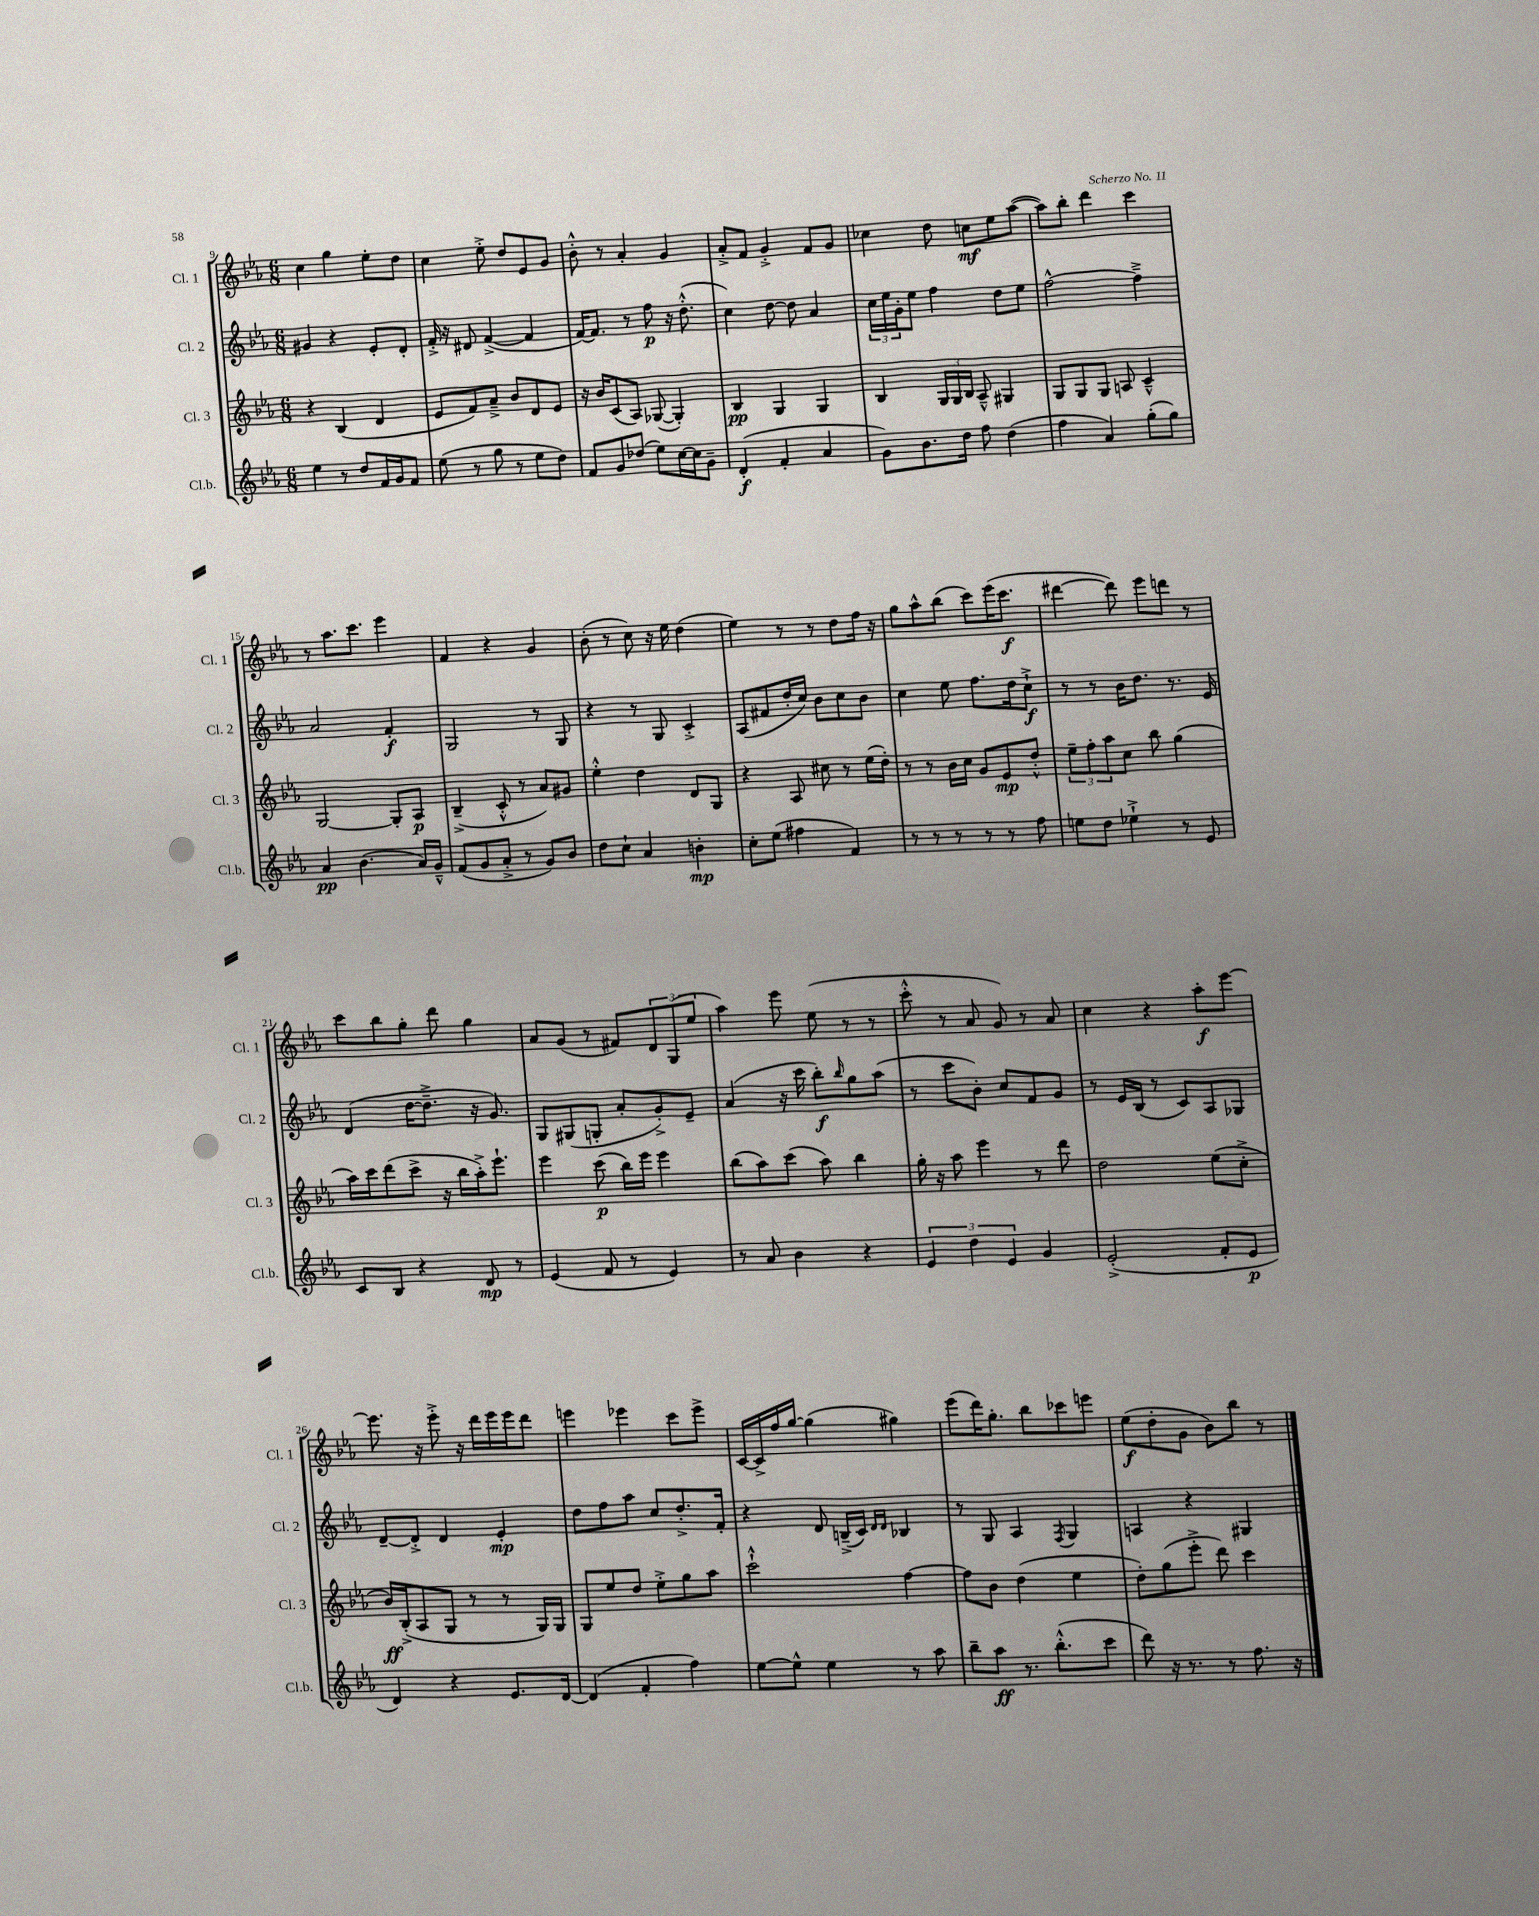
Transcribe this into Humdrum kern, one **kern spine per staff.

**kern	**dynam	**kern	**dynam	**kern	**dynam	**kern	**dynam
*part4	*part4	*part3	*part3	*part2	*part2	*part1	*part1
*staff4	*staff4	*staff3	*staff3	*staff2	*staff2	*staff1	*staff1
*I"Cl.b.	*	*I"Cl. 3	*	*I"Cl. 2	*	*I"Cl. 1	*
*I'Cl.b.	*	*I'Cl. 3	*	*I'Cl. 2	*	*I'Cl. 1	*
*clefG2	*	*clefG2	*	*clefG2	*	*clefG2	*
*k[b-e-a-]	*	*k[b-e-a-]	*	*k[b-e-a-]	*	*k[b-e-a-]	*
*M6/8	*	*M6/8	*	*M6/8	*	*M6/8	*
=9	=9	=9	=9	=9	=9	=9	=9
4ee-\	.	4r	.	4g#X/	.	4cc\	.
8r	.	(4B-/	.	4r	.	4gg\	.
8dd/L	.	.	.	.	.	.	.
16f/L	.	4d/	.	8e-'/L	.	8ee-'\L	.
16g/J	.	.	.	.	.	.	.
8f/J	.	.	.	8d'/J	.	8dd\J	.
=10	=10	=10	=10	=10	=10	=10	=10
(8ee-\	.	8e-/L	.	16f'^/	.	4cc\	.
.	.	.	.	16r	.	.	.
8r	.	8f/)	.	8d#X/	.	.	.
8gg\	.	8a-~^/J	.	([4f^/	.	8ee-'^\	.
8r	.	8b-/L	.	.	.	8dd/L	.
8ee-\L	.	8d/	.	4f/]	.	8e-/	.
8dd\J)	.	8e-/J	.	.	.	8g/J	.
=11	=11	=11	=11	=11	=11	=11	=11
8f/L	.	16r	.	[16f/KL)	.	8b-'^^\	.
.	.	16b-/KL	.	8.f/J]	.	.	.
8g/	.	(8c/	.	.	.	8r	.
(8dd-X/J	.	8A-/J)	.	8r	.	4a-'/	.
8ee-\L)	.	([8G-X/	.	8ff\	p	.	.
[16cc\L	.	4G-'/])	.	16r	.	4g/	.
16cc\J]	.	.	.	(8.dd'^^\	.	.	.
8g~\J	.	.	.	.	.	.	.
=12	=12	=12	=12	=12	=12	=12	=12
(4d'/	f	4B-/	pp	4cc\)	.	8a-'^/L	.
.	.	.	.	.	.	8f/J	.
4f'/	.	4G/	.	[8dd\	.	4g'^/	.
.	.	.	.	8dd\]	.	.	.
4a-/	.	4G/	.	4a-/	.	8f/L	.
.	.	.	.	.	.	8g/J	.
=13	=13	=13	=13	=13	=13	=13	=13
8g\L)	.	4B-/	.	24cc\LL	.	4cc-X\	.
.	.	.	.	24ee-\	.	.	.
.	.	.	.	24g'\J	.	.	.
8.b-\	.	.	.	8ee-\J	.	.	.
.	.	24G/LL	.	4ff\	.	8dd\	.
.	.	24G/	.	.	.	.	.
16dd\Jk	.	.	.	.	.	.	.
.	.	24B-/JJ	.	.	.	.	.
8ff\	.	8A-~^^/	.	.	.	8ccn\L	mf
(4dd\	.	4G#X/	.	8dd\L	.	8ee-\	.
.	.	.	.	8ee-\J	.	([8aa-\J	.
=14	=14	=14	=14	=14	=14	=14	=14
4ff\	.	8G/L	.	[2ff^^\	.	8aa-\L])	.
.	.	8G/	.	.	.	8bb-'\J	.
4a-/)	.	8G/J	.	.	.	4ddd\	.
.	.	8An/	.	.	.	.	.
(8gg'\L	.	4c~^^/	.	4ff~^\]	.	4ccc\	.
8gg\J)	.	.	.	.	.	.	.
!!LO:LB:g=z
=15	=15	=15	=15	=15	=15	=15	=15
4a-/	pp	[2G/	.	2a-/	.	8r	.
.	.	.	.	.	.	8.aa-\L	.
(4.b-\	.	.	.	.	.	.	.
.	.	.	.	.	.	8.ccc\J	.
.	.	8G'/L]	.	4f'/	f	4eee-\	.
16a-/LL)	.	8A-/J	p	.	.	.	.
16g~^^/JJ	.	.	.	.	.	.	.
=16	=16	=16	=16	=16	=16	=16	=16
(8f/L	.	(4B-~^/	.	2G/	.	4f/	.
8g/	.	.	.	.	.	.	.
8a-'^/J	.	8c'^^/	.	.	.	4r	.
8r	.	8r	.	.	.	.	.
8g/L)	.	8a-/L)	.	8r	.	4g/	.
8b-/J	.	8g#X/J	.	8G/	.	.	.
=17	=17	=17	=17	=17	=17	=17	=17
8dd\L	.	4ee-'^^\	.	4r	.	(8b-'\	.
8cc`\J	.	.	.	.	.	8r	.
4a-/	.	4dd\	.	8r	.	8cc\)	.
.	.	.	.	8G/	.	16r	.
.	.	.	.	.	.	16ee-\	.
4bn'\	mp	8d/L	.	4c'^/	.	(4dd\	.
.	.	8G/J	.	.	.	.	.
=18	=18	=18	=18	=18	=18	=18	=18
8cc'\L	.	4r	.	(8A-/L	.	4ee-\)	.
(8ee-\J	.	.	.	8f#X/	.	.	.
4ff#X\	.	8A-/	.	16dd'/L	.	8r	.
.	.	.	.	16cc/JJ)	.	.	.
.	.	8cc#X\	.	8b-\L	.	8r	.
4f/)	.	8r	.	8cc\	.	8dd\L	.
.	.	(16ee-\LL	.	8b-\J	.	16ff\Jk	.
.	.	16dd'\JJ)	.	.	.	16r	.
=19	=19	=19	=19	=19	=19	=19	=19
8r	.	8r	.	4cc\	.	8gg\L	.
8r	.	8r	.	.	.	8aa-^^\	.
8r	.	16b-\LL	.	8ee-\	.	(8bb-\J	.
.	.	16cc\JJ	.	.	.	.	.
8r	.	8g/L	.	8.ff\L	.	8ccc\L)	.
8r	.	8e-/	mp	.	.	(16eee-\K	.
.	.	.	.	16dd\k	.	8.ccc\J	f
8ff\	.	8dd'^^/J	.	8cc`^\J	f	.	.
=20	=20	=20	=20	=20	=20	=20	=20
8een\L	.	12ee-~\L	.	8r	.	[4ddd#X\	.
.	.	12ff'\	.	.	.	.	.
8dd\J	.	.	.	8r	.	.	.
.	.	12aa-\	.	.	.	.	.
4ee-X`^\	.	8cc\J	.	16b-\KL	.	8ddd#\])	.
.	.	.	.	8.dd\J	.	.	.
.	.	8bb-\	.	.	.	8eee-\L	.
8r	.	(4gg\	.	8.r	.	8dddn\J	.
8e-/	.	.	.	.	.	8r	.
.	.	.	.	16e-/	.	.	.
!!LO:LB:g=z
=21	=21	=21	=21	=21	=21	=21	=21
8c/L	.	16aa-\LL)	.	(4d/	.	8ccc\L	.
.	.	16ccc\J	.	.	.	.	.
8B-/J	.	(8ddd\	.	.	.	8bb-\	.
4r	.	8ccc^\J	.	[16dd\KL	.	8gg'\J	.
.	.	.	.	8.dd~^\J]	.	.	.
.	.	16r	.	.	.	8ddd\	.
.	.	16bb-\LL	.	.	.	.	.
8d/	mp	16aa-'^\J)	.	16r	.	4gg\	.
.	.	8.eee-`\J	.	8.g/)	.	.	.
8r	.	.	.	.	.	.	.
=22	=22	=22	=22	=22	=22	=22	=22
(4e-/	.	4eee-\	.	8G/L	.	8a-/L	.
.	.	.	.	(8G#X/	.	(8g/J	.
8f/	.	(8ccc\	p	8Gn'/J	.	8r	.
8r	.	16bb-\LL)	.	8a-'/L	.	8f#X/L)	.
.	.	16eee-\JJ	.	.	.	.	.
4e-/)	.	4eee-\	.	8g'^/)	.	12d/	.
.	.	.	.	.	.	(12G/	.
.	.	.	.	8e-~/J	.	.	.
.	.	.	.	.	.	12ee-/J	.
=23	=23	=23	=23	=23	=23	=23	=23
8r	.	(8bb-\L	.	(4a-/	.	4aa-\)	.
8a-/	.	8aa-\)	.	.	.	.	.
4b-\	.	(8ccc\J	.	16r	.	8eee-\	.
.	.	.	.	16ccc\	.	.	.
.	.	8aa-\)	.	8bb-'\L)	f	(8ee-\	.
.	.	.	.	16qqbb-/	.	.	.
4r	.	4bb-\	.	8gg\	.	8r	.
.	.	.	.	(8aa-\J	.	8r	.
=24	=24	=24	=24	=24	=24	=24	=24
6e-/	.	16gg'\	.	8r	.	8ccc'^^\	.
.	.	16r	.	.	.	.	.
.	.	8aa-\	.	8ccc\L	.	8r	.
6dd\	.	.	.	.	.	.	.
.	.	4eee-\	.	8b-'\J)	.	8a-/	.
6e-/	.	.	.	.	.	.	.
.	.	.	.	8cc/L	.	8g/)	.
4g/	.	8r	.	8f/	.	8r	.
.	.	8ddd\	.	8g/J	.	8a-/	.
=25	=25	=25	=25	=25	=25	=25	=25
(2e-'^/	.	2dd\	.	8r	.	4cc\	.
.	.	.	.	16e-/LL	.	.	.
.	.	.	.	(16B-/JJ	.	.	.
.	.	.	.	8r	.	4r	.
.	.	.	.	8c/L)	.	.	.
8f'/L	.	(8ee-\L	.	8A-/	.	8aa-'\L	f
8e-/J	p	8cc'^\J	.	8G-X/J	.	[8eee-\J	.
!!LO:LB:g=z
=26	=26	=26	=26	=26	=26	=26	=26
4d/)	.	16b-/LL)	ff	[8d~/L	.	8.eee-\]	.
.	.	(16B-'^/J	.	.	.	.	.
.	.	8A-/	.	8d'^/J]	.	.	.
.	.	.	.	.	.	16r	.
4r	.	8G/J	.	4d/	.	8eee-'^\	.
.	.	8r	.	.	.	16r	.
.	.	.	.	.	.	16ddd\LL	.
8.e-/L	.	8r	.	4e-'/	mp	16eee-\	.
.	.	.	.	.	.	16eee-\J	.
.	.	16G/LL)	.	.	.	8ddd\J	.
[16d/Jk	.	16G/JJ	.	.	.	.	.
=27	=27	=27	=27	=27	=27	=27	=27
(4d/]	.	8G/L	.	8dd\L	.	4eeen\	.
.	.	8ee-/	.	8ff\	.	.	.
4f'/	.	8dd/J	.	8aa-\J	.	4eee-X\	.
.	.	8ee-'^\L	.	8cc/L	.	.	.
4ff\)	.	8gg\	.	8.dd'^/	.	8ccc\L	.
.	.	8aa-\J	.	.	.	8eee-^\J	.
.	.	.	.	16f'/Jk	.	.	.
=28	=28	=28	=28	=28	=28	=28	=28
[8ee-\L	.	2ccc`^^\	.	4r	.	[16c/LL	.
.	.	.	.	.	.	16c^/]	.
8ee-^^\J]	.	.	.	.	.	16ff/	.
.	.	.	.	.	.	[16gg/JJ	.
4ee-\	.	.	.	8d/	.	(4gg\]	.
.	.	.	.	(16Bn~^/LL	.	.	.
.	.	.	.	16c/JJ)	.	.	.
.	.	.	.	16qqd/LL	.	.	.
.	.	.	.	16qqd/JJ	.	.	.
8r	.	[4ff\	.	4B-X/	.	4gg#X\)	.
8aa-\	.	.	.	.	.	.	.
=29	=29	=29	=29	=29	=29	=29	=29
8bb-~\L	.	8ff\L]	.	8r	.	(8eee-\L	.
8aa-\J	ff	8b-\J	.	8G/	.	16ddd\K)	.
.	.	.	.	.	.	8.gg'\J	.
8.r	.	(4dd\	.	4A-/	.	.	.
.	.	.	.	.	.	8bb-\L	.
(8.bb-'^^\L	.	.	.	.	.	.	.
.	.	.	.	8qF/	.	.	.
.	.	4ee-\	.	4G/	.	8ccc-X\	.
8ccc\J	.	.	.	.	.	8eeen\J	.
=30	=30	=30	=30	=30	=30	=30	=30
8ddd\)	.	8dd'\L)	.	4An/	.	(8ee-\L	f
16r	.	(8gg\	.	.	.	8dd'\	.
8.r	.	.	.	.	.	.	.
.	.	8eee-'^\J	.	4r	.	8g\J	.
8r	.	8ddd\)	.	.	.	8b-\L)	.
8.ff\	.	4ccc\	.	4G#X/	.	8bb-\J	.
.	.	.	.	.	.	8r	.
16r	.	.	.	.	.	.	.
==	==	==	==	==	==	==	==
*-	*-	*-	*-	*-	*-	*-	*-
